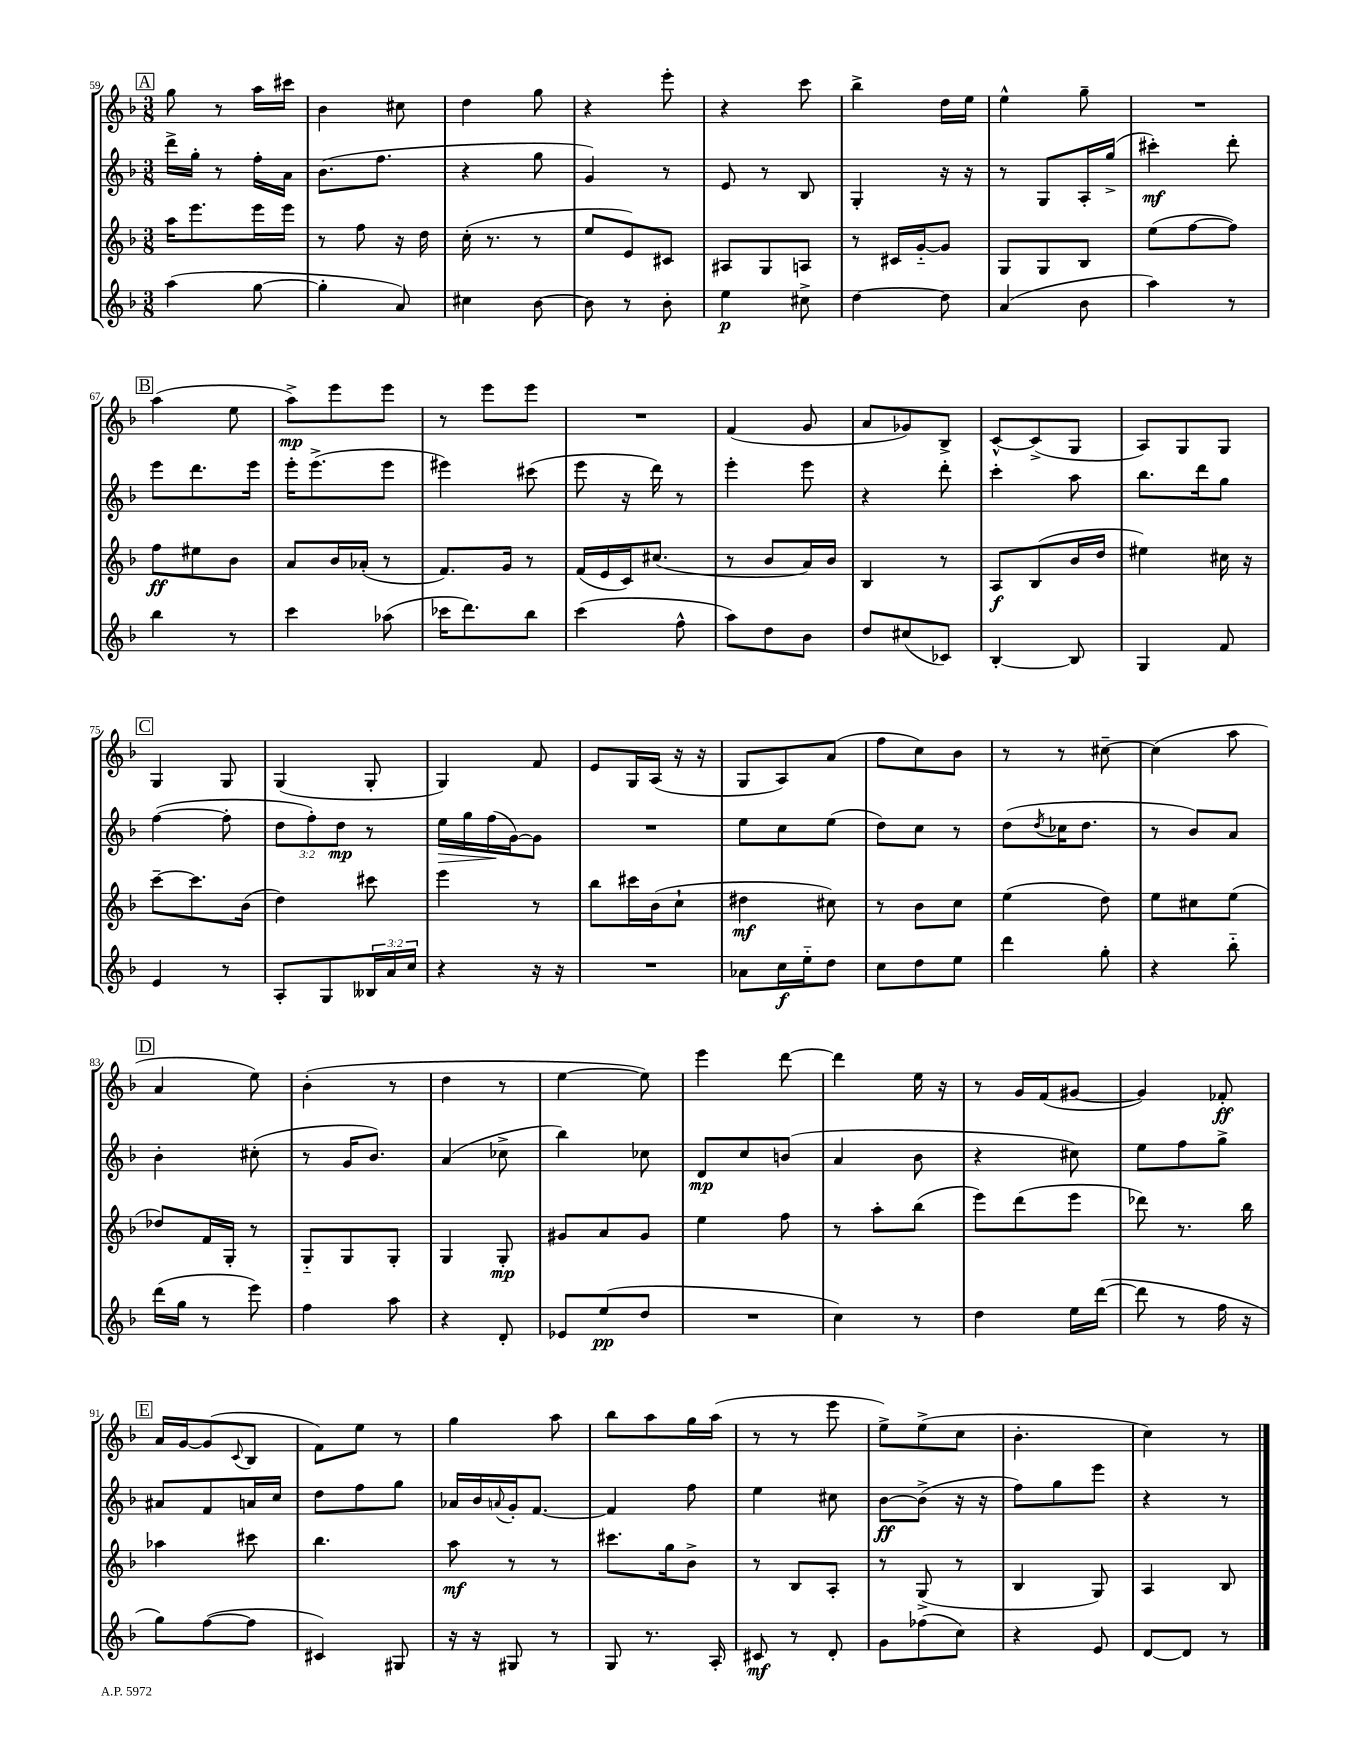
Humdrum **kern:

**kern	**kern	**kern	**kern
*staff4	*staff3	*staff2	*staff1
*clefG2	*clefG2	*clefG2	*clefG2
*k[b-]	*k[b-]	*k[b-]	*k[b-]
*M3/8	*M3/8	*M3/8	*M3/8
(4aa	16aa	16ddd^	8gg
.	8.eee	16gg'	.
.	.	8r	8r
[8gg	16eee	16ff'	16aa
.	16eee	16a	16ccc#
=	=	=	=
4gg']	8r	(8.b-	4b-
.	8ff	.	.
.	.	8.ff	.
8a)	16r	.	8cc#
.	16dd	.	.
=	=	=	=
4cc#	(16cc'	4r	4dd
.	8.r	.	.
[8b-	8r	8gg	8gg
=	=	=	=
8b-]	8ee	4g)	4r
8r	8e)	.	.
8b-'	8c#	8r	8eee'
=	=	=	=
4ee	8A#	8e	4r
.	8G	8r	.
8cc#^	8A	8B-	8ccc
=	=	=	=
[4dd	8r	4G'	4bb-^
.	16c#	.	.
.	[16g'~	.	.
8dd]	8g]	16r	16dd
.	.	16r	16ee
=	=	=	=
(4a	8G	8r	4ee^^
.	8G	8G	.
8b-	8B-	16A'	8gg~
.	.	(16gg^	.
=	=	=	=
4aa)	(8ee	4ccc#')	4.r
.	[8ff	.	.
8r	8ff])	8ddd'	.
=	=	=	=
4bb-	8ff	8eee	(4aa
.	8ee#	8.ddd	.
8r	8b-	.	8ee
.	.	16eee	.
=	=	=	=
4ccc	8a	16eee'	8aa^)
.	.	(8.eee^	.
.	16b-	.	8eee
.	(16a-'	.	.
(8aa-	8r	8eee	8eee
=	=	=	=
16ccc-	8.f)	4eee#)	8r
8.ddd)	.	.	.
.	.	.	8eee
.	16g	.	.
8bb-	8r	(8ccc#	8eee
=	=	=	=
(4ccc	(16f	8eee	4.r
.	16e	.	.
.	16c)	16r	.
.	(8.cc#	16ddd)	.
8ff^^	.	8r	.
=	=	=	=
8aa)	8r	4eee'	(4f
8dd	8b-	.	.
8b-	16a)	8eee	8g
.	16b-	.	.
=	=	=	=
8dd	4B-	4r	8a
(8cc#	.	.	8g-)
8c-)	8r	8ddd'	8B-^
=	=	=	=
[4B-'	8A	4ccc'	[8c^^
.	(8B-	.	(8c^]
8B-]	16b-	8aa	8G
.	16dd	.	.
=	=	=	=
4G	4ee#)	8.bb-	8A)
.	.	.	8G
.	.	16ddd	.
8f	16cc#	8gg	8G
.	16r	.	.
=	=	=	=
4e	[8ccc~	([4ff	4G
.	8.ccc]	.	.
8r	.	8ff']	8G
.	(16b-	.	.
=	=	=	=
8A'	4dd)	12dd	(4G
.	.	12ff')	.
8G	.	.	.
.	.	12dd	.
24B--	8ccc#	8r	8G'
24a	.	.	.
24cc	.	.	.
=	=	=	=
4r	4eee	16ee	4G)
.	.	16gg	.
.	.	(16ff	.
.	.	[16g)	.
16r	8r	8g]	8f
16r	.	.	.
=	=	=	=
4.r	8bb-	4.r	8e
.	16ccc#	.	16G
.	(16b-	.	(16A
.	8cc`	.	16r
.	.	.	16r
=	=	=	=
8a-	4dd#	8ee	8G
16cc	.	8cc	8A)
16ee'~	.	.	.
8dd	8cc#)	(8ee	(8a
=	=	=	=
8cc	8r	8dd)	8ff
8dd	8b-	8cc	8cc)
8ee	8cc	8r	8b-
=	=	=	=
4ddd	(4ee	(8dd	8r
.	.	8qdd	.
.	.	16cc-	8r
.	.	8.dd	.
8gg'	8dd)	.	[8cc#~
=	=	=	=
4r	8ee	8r	(4cc#]
.	8cc#	8b-)	.
8bb-'~	(8ee	8a	8aa
=	=	=	=
(16ddd	8dd-)	4b-'	4a
16gg	.	.	.
8r	16f	.	.
.	16G'	.	.
8eee)	8r	(8cc#'	8ee)
=	=	=	=
4ff	8G'~	8r	(4b-'
.	8G	16g	.
.	.	8.b-)	.
8aa	8G'	.	8r
=	=	=	=
4r	4G	(4a	4dd
8d'	8G'	8cc-^	8r
=	=	=	=
8e-	8g#	4bb-)	[4ee
(8ee	8a	.	.
8dd	8g#	8cc-	8ee])
=	=	=	=
4.r	4ee	8d	4eee
.	.	8cc	.
.	8ff	(8b	[8ddd
=	=	=	=
4cc)	8r	4a	4ddd]
.	8aa'	.	.
8r	(8bb-	8b-	16ee
.	.	.	16r
=	=	=	=
4dd	8eee)	4r	8r
.	(8ddd	.	16g
.	.	.	(16f
16ee	8eee	8cc#)	[8g#
([16ddd	.	.	.
=	=	=	=
8ddd]	8ddd-)	8ee	4g#])
8r	8.r	8ff	.
16ff	.	8gg^	8f-'
16r	16bb-	.	.
=	=	=	=
8gg)	4aa-	8a#	16a
.	.	.	[16g
([8ff	.	8f	(8g]
.	.	.	8qqc
8ff]	8ccc#	16a	8B-
.	.	16cc	.
=	=	=	=
4c#)	4.bb-	8dd	8f)
.	.	8ff	8ee
8G#	.	8gg	8r
=	=	=	=
16r	8aa	16a-	4gg
16r	.	16b-	.
.	.	8qqa	.
8G#	8r	16g'	.
.	.	[8.f	.
8r	8r	.	8aa
=	=	=	=
8G	8.ccc#	4f]	8bb-
8.r	.	.	8aa
.	16gg	.	.
.	8b-^	8ff	16gg
16A'	.	.	(16aa
=	=	=	=
8c#	8r	4ee	8r
8r	8B-	.	8r
8d'	8A'	8cc#	8eee
=	=	=	=
8g	8r	[8b-	8ee^)
(8ff-	(8G^	(8b-^]	(8ee^
8cc)	8r	16r	8cc
.	.	16r	.
=	=	=	=
4r	4B-	8ff)	4.b-'
.	.	8gg	.
8e	8G)	8eee	.
=	=	=	=
[8d	4A	4r	4cc)
8d]	.	.	.
8r	8B-	8r	8r
==	==	==	==
*-	*-	*-	*-
